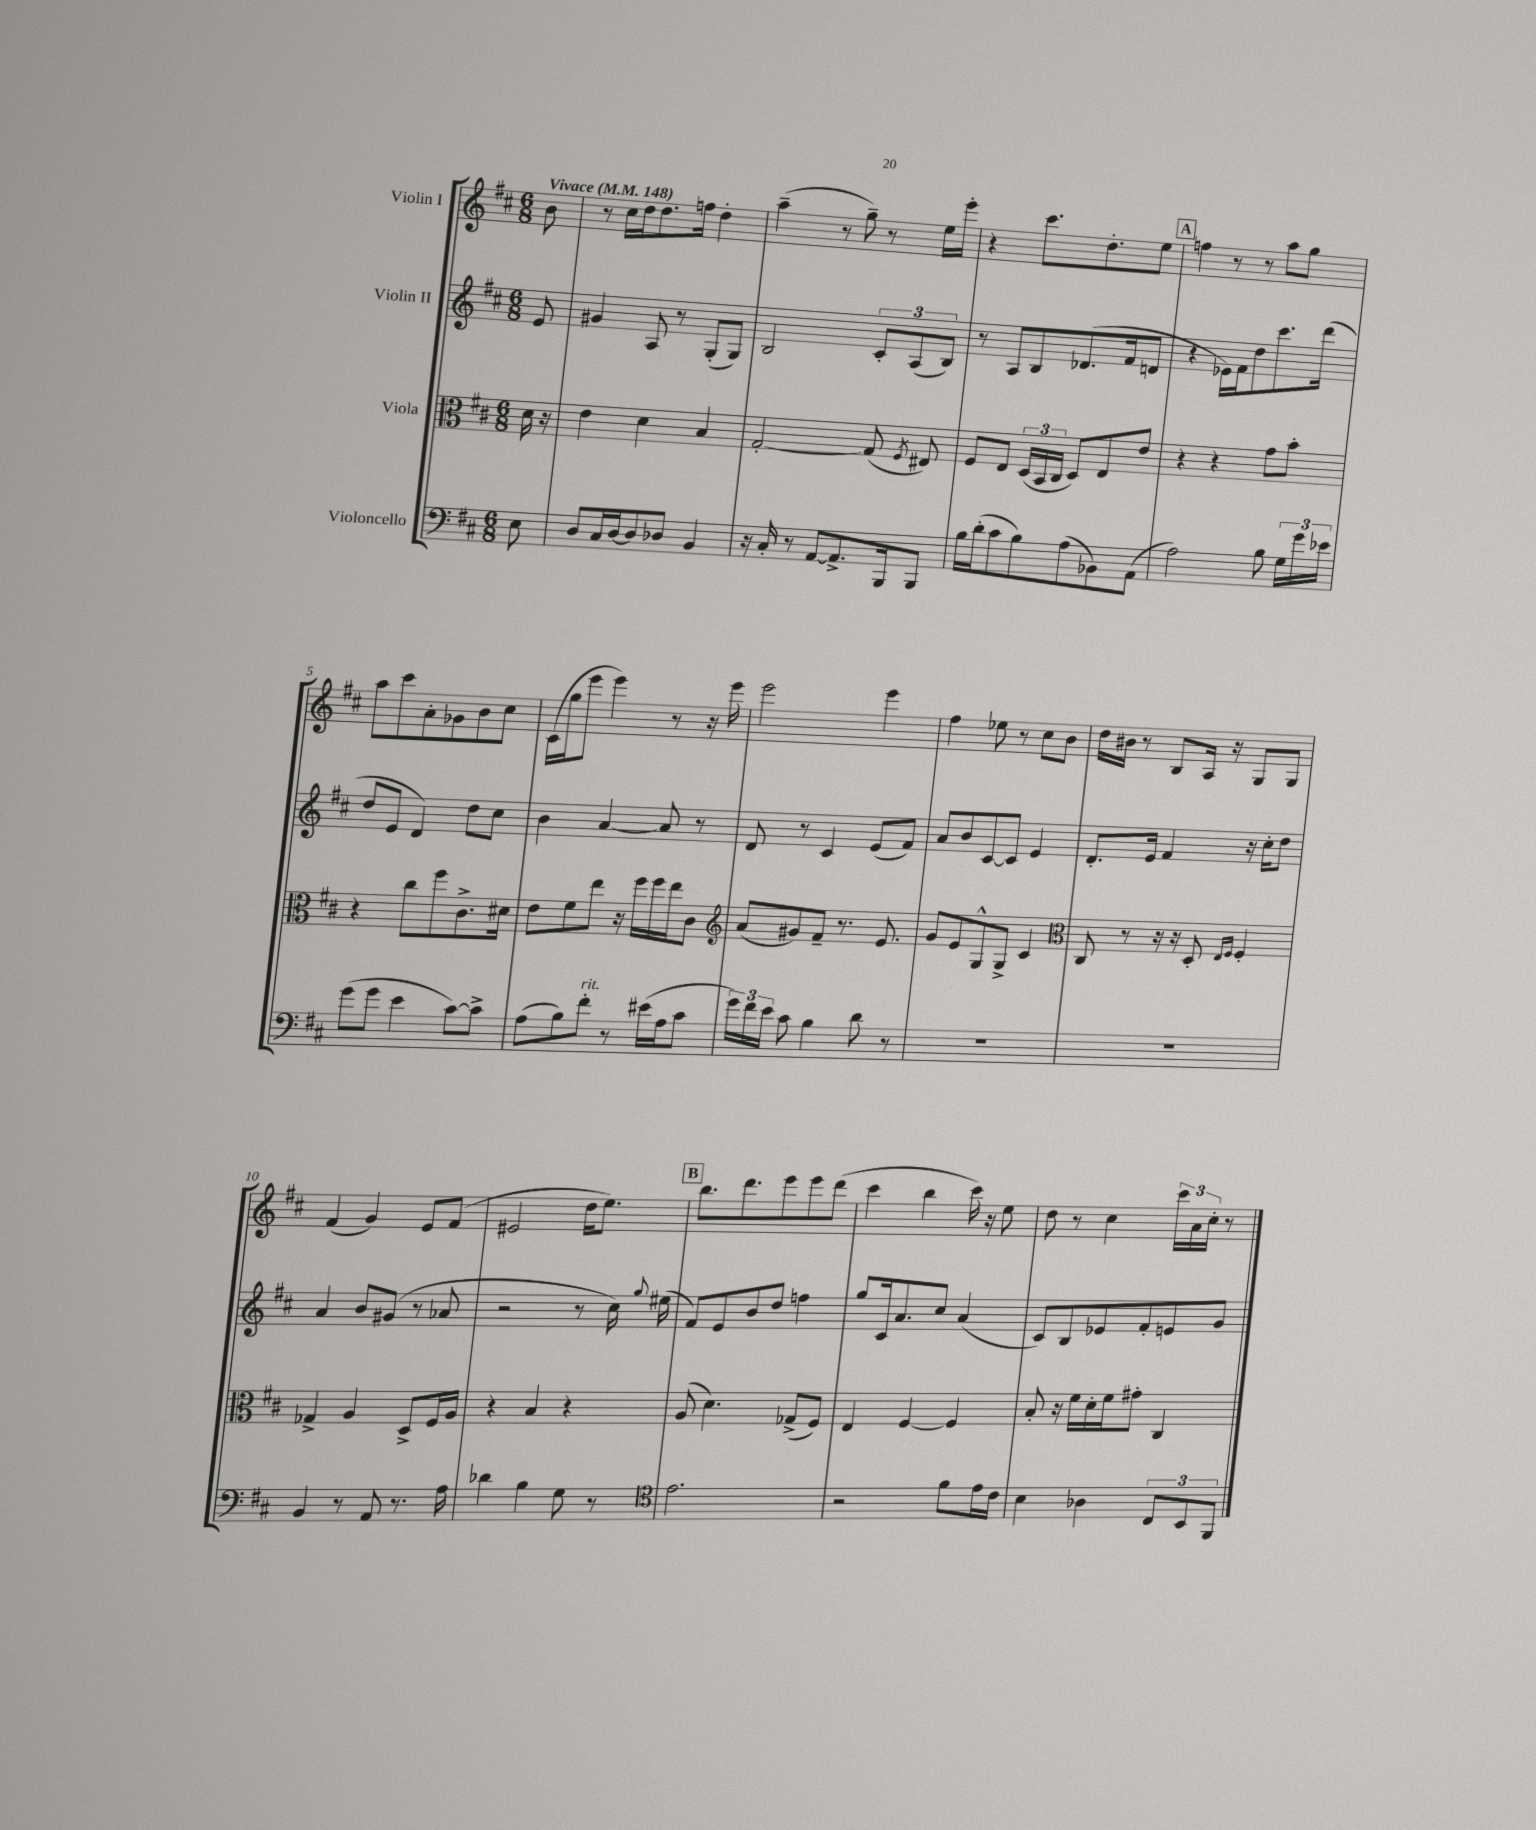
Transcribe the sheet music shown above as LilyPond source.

<<
\new StaffGroup <<
\new Staff = "s0" \with { instrumentName = "Violin I" } {
    \clef treble \key d \major \numericTimeSignature \time 6/8 \partial 8 \tempo "Vivace" 4 = 148
    \autoBeamOff b'8 |
    r8 cis''16[ d''16 d''8. f''16] d''4-. |
    a''4--( r8 g''8--) r8 e''16[ e'''16]-. |
    r4 cis'''8.[ d''8.-. e''8] |
    \mark \markup { \box "A" } f''4 r8 r8 a''8[ g''8] |
    a''8[ cis'''8 a'8-. ges'8 b'8 cis''8] |
    cis'16[( g''16 e'''8] e'''4) r8 r16 e'''16 |
    e'''2 e'''4 |
    fis''4 ees''8 r8 cis''8[ b'8] |
    d''16[ bis'16] r8 b8[ a16] r16 g8[ g8] |
    fis'4( g'4) e'8[ fis'8]( |
    eis'2 d''16[ e''8.]) |
    \mark \markup { \box "B" } b''8.[ d'''8. e'''8 e'''8 d'''8]( |
    cis'''4 b''4 cis'''16) r16 e''8 |
    d''8 r8 cis''4 \tuplet 3/2 { cis'''16[ a'16 cis''16]-. } r8 \bar "|." |
}
\new Staff = "s1" \with { instrumentName = "Violin II" } {
    \clef treble \key d \major \numericTimeSignature \time 6/8 \partial 8
    \autoBeamOff e'8 |
    gis'4 a8 r8 g8[-.( g8]) |
    b2 \tuplet 3/2 { cis'8[-. a8( b8]) } |
    r8 a8[ b8 des'8.( fis'16 d'8] |
    \mark \markup { \box "A" } r4 ees'16[) fis'16 d''8 cis'''8. d'''16]( |
    d''8[ e'8] d'4) d''8[ cis''8] |
    b'4 a'4~ a'8 r8 |
    d'8 r8 cis'4 e'8[( fis'8]) |
    a'8[ b'8 cis'8~ cis'8] e'4 |
    d'8.[-. e'16] fis'4 r16 cis''16[-. d''8] |
    a'4 b'8[ gis'8]( r8 aes'8 |
    r2 r8 cis''16) \appoggiatura { g''8 } eis''16( |
    \mark \markup { \box "B" } fis'8[) e'8 b'8 d''8] f''4 |
    g''8[ cis'16 a'8. cis''8] a'4( |
    cis'8[) b8 ees'8 fis'8-. e'8 g'8] \bar "|." |
}
\new Staff = "s2" \with { instrumentName = "Viola" } {
    \clef alto \key d \major \numericTimeSignature \time 6/8 \partial 8
    \autoBeamOff d'16 r16 |
    e'4 d'4 b4 |
    g2~-. g8( \acciaccatura { fis8 } eis8) |
    fis8[ e8] \tuplet 3/2 { d16[( b,16 cis16] } d8[) e8 e'8] |
    \mark \markup { \box "A" } r4 r4 g'8[ b'8]-. |
    r4 cis''8[ fis''8 cis'8.-> dis'16] |
    e'8[ fis'8 e''8] r16 fis''16[ fis''16 e''16 cis'8] |
    \clef treble a'8[( gis'8) fis'8]-- r8. e'8. |
    g'8[ e'8 g8-^ g8]-> cis'4 |
    \clef alto cis8 r8 r16 r16 d8-. \grace { e16[ fis16] } fis4-. |
    ges4-> a4 d8[-> fis16 a16] |
    r4 b4 r4 |
    \mark \markup { \box "B" } a8( d'4.) ges8[->( fis8]) |
    e4 fis4~ fis4 |
    b8-. r16 fis'16[ d'16-. fis'16 gis'8]-. cis4 \bar "|." |
}
\new Staff = "s3" \with { instrumentName = "Violoncello" } {
    \clef bass \key d \major \numericTimeSignature \time 6/8 \partial 8
    \autoBeamOff e8 |
    d8[ cis16 d16~ d8 des8] b,4 |
    r16 cis16-. r8 a,8[~ a,8.-> b,,16 b,,8] |
    b16[ d'16-.( cis'8 b8) a8( bes,8) a,8]( |
    \mark \markup { \box "A" } a2) b8 \tuplet 3/2 { g16[ g'16 ees'16] } |
    g'8[( g'8] e'4 cis'8[~) cis'8]-> |
    a8[( b8) fis'8]-.^\markup { \italic "rit." } r8 eis'16[( a16 cis'8] |
    \tuplet 3/2 { g'16[) fis'16 e'16] } cis'8 b4 d'8 r8 |
    R2. |
    R2. |
    b,4 r8 a,8 r8. a16 |
    des'4 b4 g8 r8 |
    \mark \markup { \box "B" } \clef tenor e'2. |
    r2 fis'8[ e'16 cis'16] |
    b4 aes4 \tuplet 3/2 { cis8[ b,8 fis,8] } \bar "|." |
}
>>
>>
